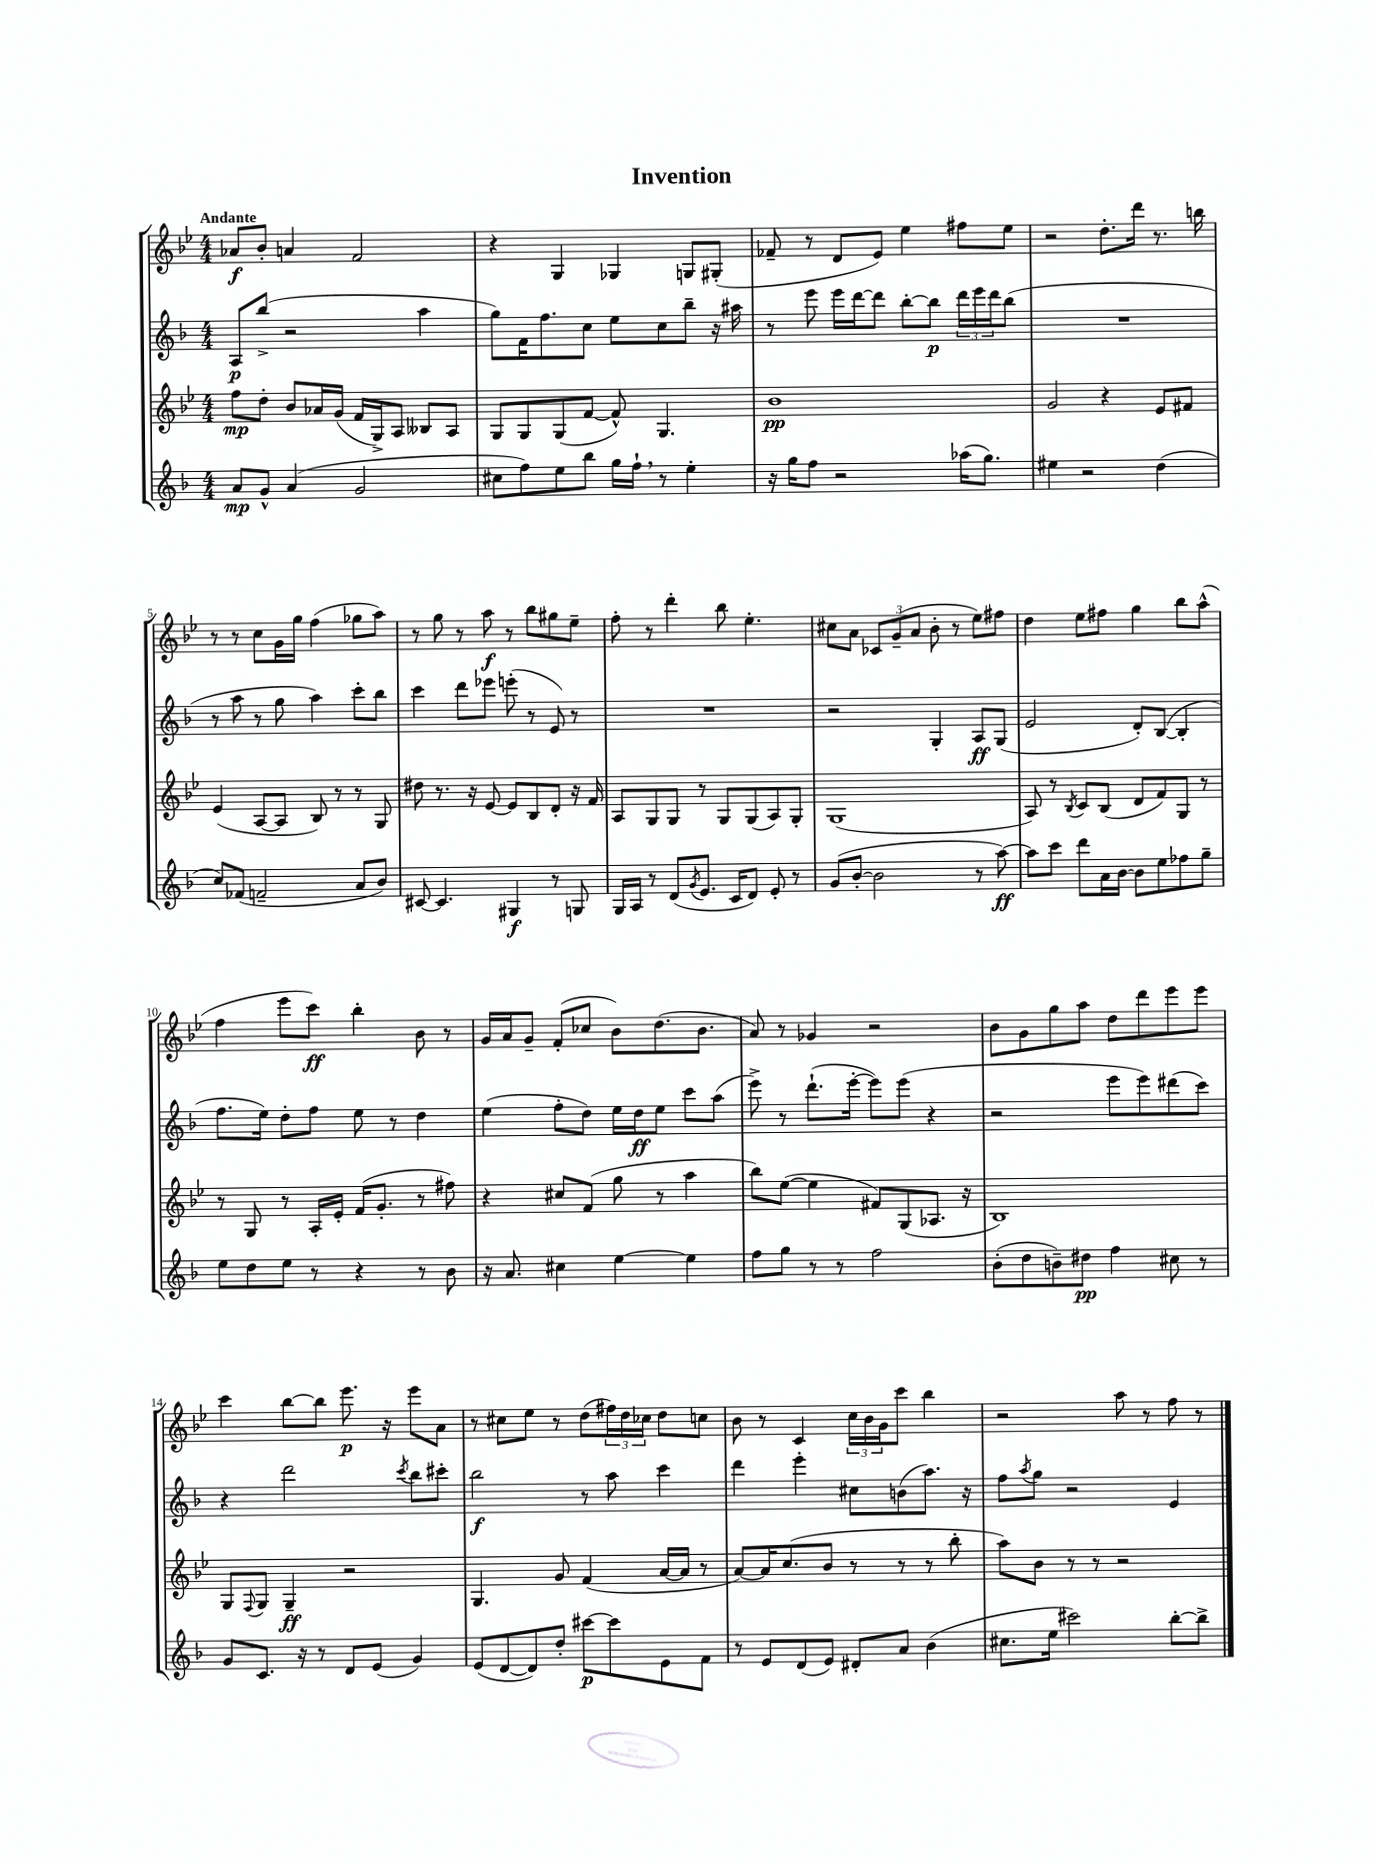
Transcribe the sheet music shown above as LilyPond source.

\header { title = "Invention" }
<<
\new StaffGroup <<
\new Staff = "s0" {
    \clef treble \key bes \major \numericTimeSignature \time 4/4 \tempo "Andante"
    aes'8\f bes'8-. a'4 f'2 |
    r4 g4 ges4 g8 gis8-.( |
    fes'8-- r8 d'8 ees'8) ees''4 fis''8 ees''8 |
    r2 d''8.-. d'''16 r8. b''16 |
    r8 r8 c''8 g'16 g''16 f''4( ges''8 a''8) |
    r8 g''8 r8 a''8\f r8 bes''8 gis''8 ees''8-- |
    f''8-. r8 d'''4-. bes''8 ees''4.-. |
    cis''8 a'8 \tuplet 3/2 { ces'8 g'8--( a'8 } bes'8-. r8 ees''8) fis''8 |
    d''4 ees''8 fis''8 g''4 bes''8 a''8-^( |
    f''4 ees'''8 c'''8\ff) bes''4-. bes'8 r8 |
    g'16 a'16 g'8-- f'8-.( ces''8 bes'8) d''8.( bes'8. |
    a'8) r8 ges'4 r2 |
    bes'8 g'8 g''8 a''8 d''8 d'''8 ees'''8 ees'''8 |
    c'''4 bes''8~ bes''8 ees'''8.\p r16 ees'''8 a'8 |
    r8 cis''8 ees''8 r8 d''8( \tuplet 3/2 { fis''16) d''16 ces''16 } d''8 c''8 |
    bes'8 r8 c'4 \tuplet 3/2 { c''16 bes'16 g'16 } c'''8 bes''4 |
    r2 a''8 r8 f''8 r8 \bar "|." |
}
\new Staff = "s1" {
    \clef treble \key f \major \numericTimeSignature \time 4/4
    a8\p bes''8->( r2 a''4 |
    g''8) f'16 f''8. c''8 e''8 c''8 bes''8-- r16 ais''16 |
    r8 e'''8 e'''16 d'''16~ d'''8 bes''8~-. bes''8\p \tuplet 3/2 { d'''16 e'''16 d'''16 } bes''8( |
    R1 |
    r8 a''8 r8 g''8 a''4) c'''8-. bes''8 |
    c'''4 d'''8 ees'''8 e'''8-.( r8 e'8) r8 |
    R1 |
    r2 g4-. a8\ff g8( |
    e'2 d'8-.) bes8~( bes4-. |
    f''8. e''16) d''8-. f''8 e''8 r8 d''4 |
    e''4( f''8-. d''8) e''16 d''16\ff e''8 c'''8 a''8( |
    e'''8->) r8 d'''8.-!( e'''16~-. e'''8) e'''8( r4 |
    r2 e'''8 e'''8) dis'''8( c'''8) |
    r4 d'''2 \acciaccatura { c'''8 } bes''8 cis'''8-. |
    bes''2\f r8 a''8 c'''4 |
    d'''4 e'''4-. cis''8 b'8( a''8.) r16 |
    f''8 \acciaccatura { a''8 } g''8 r2 e'4 \bar "|." |
}
\new Staff = "s2" {
    \clef treble \key bes \major \numericTimeSignature \time 4/4
    f''8\mp d''8-. bes'8 aes'16 g'16( f'16 g16->) a8 beses8 a8 |
    g8 g8 g8( f'8~ f'8-^) g4. |
    bes'1\pp |
    g'2 r4 ees'8 fis'8 |
    ees'4( a8~ a8 bes8) r8 r8 g8 |
    dis''8 r8. r16 ees'8~ ees'8 bes8 d'8-. r16 f'16 |
    a8 g8 g8 r8 g8 g8( a8) g8-. |
    g1( |
    a8) r8 \acciaccatura { bes8 } c'8 bes8( d'8 f'8) g8 r8 |
    r8 g8 r8 a16-. ees'16-. f'16( g'8.-. r8 fis''8) |
    r4 cis''8 f'8( g''8 r8 a''4 |
    bes''8) ees''8~( ees''4 fis'8) g8( aes8. r16 |
    bes1) |
    g8 \appoggiatura { f8 } g8 g4--\ff r2 |
    g4. g'8 f'4( a'16~ a'16 r8 |
    a'8~) a'16 c''8.( bes'8 r8 r8 r8 bes''8-. |
    a''8) bes'8 r8 r8 r2 \bar "|." |
}
\new Staff = "s3" {
    \clef treble \key f \major \numericTimeSignature \time 4/4
    a'8\mp g'8-^ a'4( g'2 |
    cis''8 f''8) e''8 bes''8 g''16 f''16-! \breathe r8 e''4-. |
    r16 g''16 f''8 r2 aes''16( g''8.) |
    eis''4 r2 d''4( |
    c''8) fes'8( f'2-- a'8 bes'8) |
    cis'8~ cis'4. gis4\f r8 g8 |
    g16 a16 r8 d'8( \acciaccatura { g'8 } e'8. c'16 d'8) e'8-. r8 |
    g'8( bes'8~-. bes'2 r8 a''8~\ff) |
    a''8 c'''8 d'''8 a'16 bes'16~ bes'8 e''8 fes''8 g''8-- |
    e''8 d''8 e''8 r8 r4 r8 bes'8 |
    r16 a'8. cis''4 e''4~ e''4 |
    f''8 g''8 r8 r8 f''2 |
    bes'8-.( d''8 b'8--) dis''8\pp f''4 cis''8 r8 |
    g'8 c'8. r16 r8 d'8 e'8( g'4) |
    e'8( d'8~ d'8) d''8-. cis'''8~\p cis'''8 e'8 f'8 |
    r8 e'8 d'8( e'8) dis'8-. a'8 bes'4( |
    cis''8. e''16 cis'''2) bes''8~-. bes''8-> \bar "|." |
}
>>
>>
